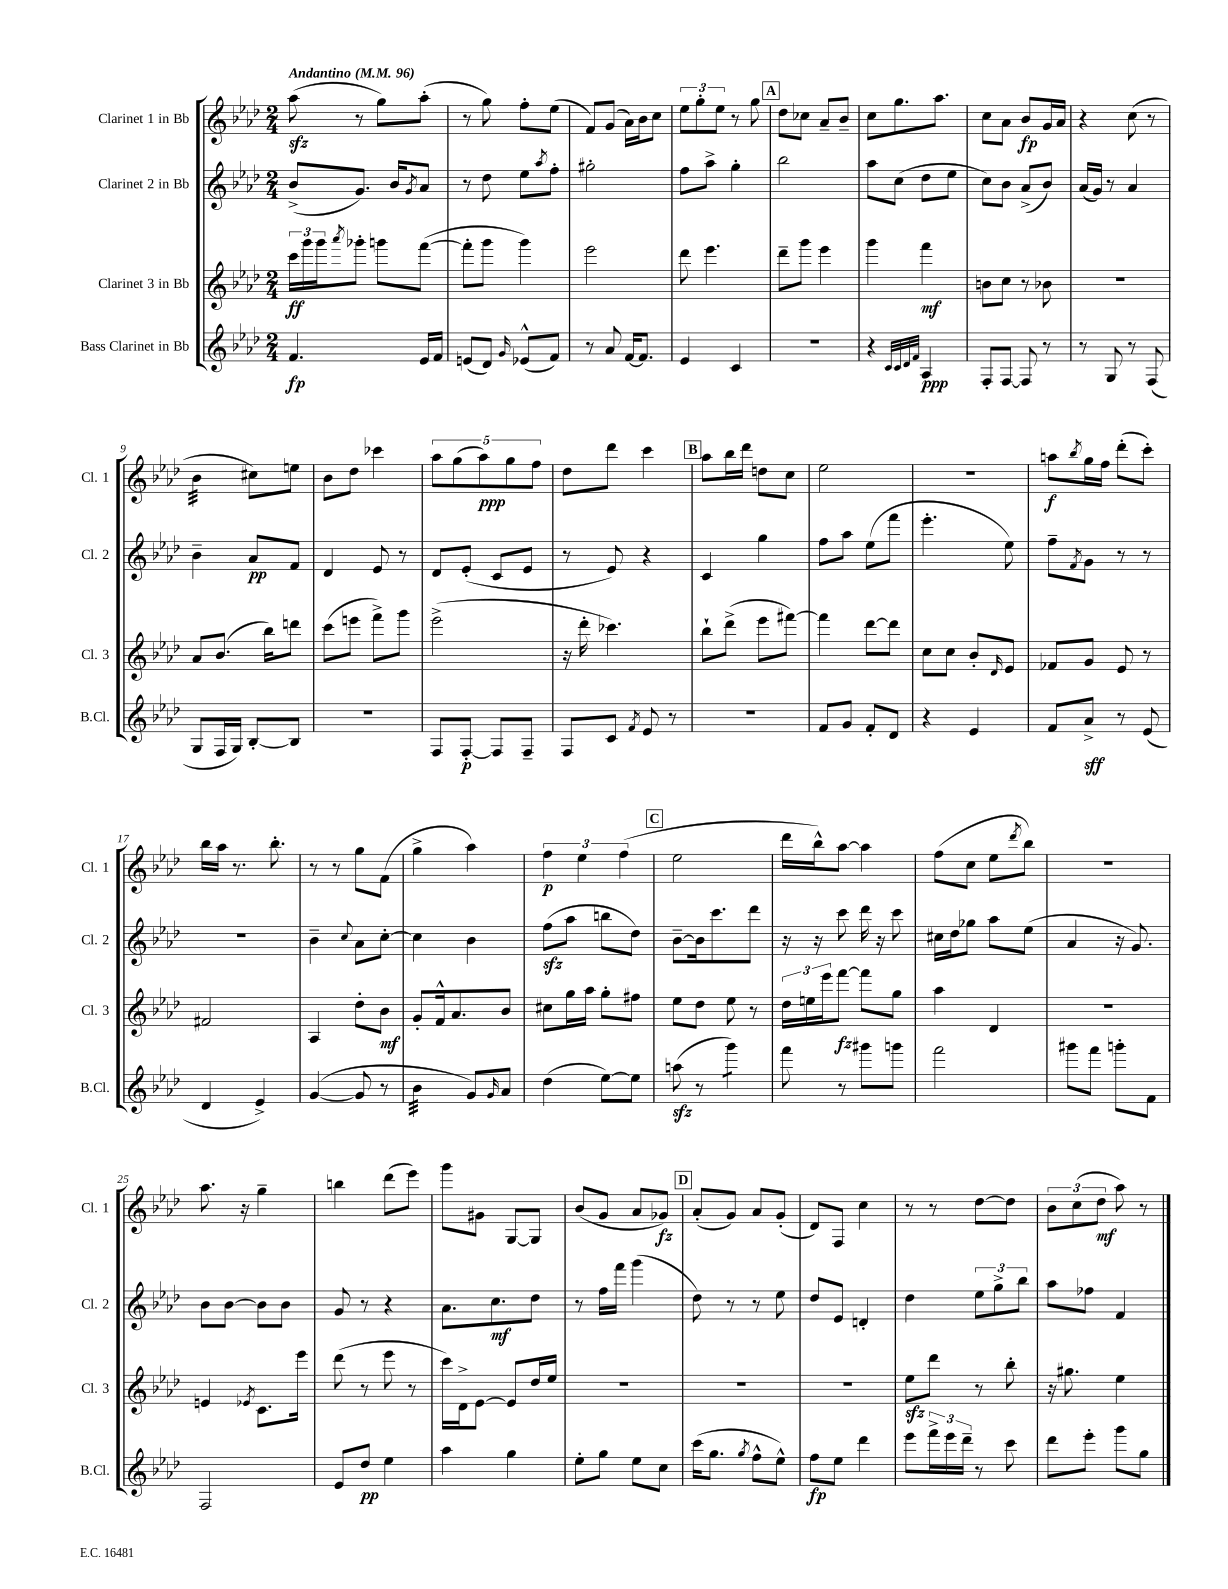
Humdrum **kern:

**kern	**kern	**kern	**kern
*staff4	*staff3	*staff2	*staff1
*clefG2	*clefG2	*clefG2	*clefG2
*k[b-e-a-d-]	*k[b-e-a-d-]	*k[b-e-a-d-]	*k[b-e-a-d-]
*M2/4	*M2/4	*M2/4	*M2/4
*MM96	*MM96	*MM96	*MM96
4.f/	24ccc\LL	(8b-^/L	(8aa-\
.	24ggg\	.	.
.	24ggg\J	.	.
.	8qaaa-/	.	.
.	8ggg-'\J	8.g/J)	8r
.	8ggg\L	.	8gg\L)
.	.	16b-/LK	.
.	.	8qg/	.
16e-/LL	([8fff\J	8a-/J	(8aa-'\J
16f/JJ	.	.	.
=	=	=	=
(8e/L	8fff'\]L	8r	8r
8d-/J)	8ggg\J	8dd-\	8gg\)
16qqg/	.	.	.
(8e-^^/L	4ggg\)	8ee-\L	8ff'\L
.	.	8qaa-/	.
8f/J)	.	8ff'\J	(8ee-\J
=	=	=	=
8r	2eee-\	2gg#'\	8f/L)
8a-/	.	.	(8g/J
[16f/LK	.	.	16a-\LL)
8.f/]J	.	.	16b-\J
.	.	.	8cc\J
=	=	=	=
4e-/	8ddd-\	8ff\L	12ee-\L
.	.	.	12gg'\
.	4.eee-\	8aa-^\J	.
.	.	.	12ee-\J
4c/	.	4gg'\	8r
.	.	.	8gg\
=	=	=	=
2r	8ddd-~\L	2bb-\	8dd-\L
.	8ggg\J	.	8cc-\J
.	4eee-\	.	8a-~/L
.	.	.	8b-~/J
=	=	=	=
4r	4ggg\	8aa-\L	8cc\L
.	.	(8cc\J	8.gg\
32qqc/LLL	.	.	.
32qqc/	.	.	.
32qqd-/	.	.	.
32qqf/JJJ	.	.	.
4A-/	4fff\	8dd-\L	.
.	.	.	8.aa-\J
.	.	8ee-\J	.
=	=	=	=
8F'/L	8b\L	8cc\L)	8cc\L
[8F/J	8cc\J	8b-\J	8a-\J
8F/]	8r	(8a-^/L	8b-/L
8r	8b-\	8b-/J)	16g/L
.	.	.	16a-/JJ
=	=	=	=
8r	2r	(16a-/LL	4r
.	.	16g/JJ)	.
8G/	.	8r	.
8r	.	4a-/	(8cc\
(8F/	.	.	8r
=	=	=	=
8G/L	8a-/L	4b-~\	4b-\
16F/L	(8.b-/J	.	.
16G/JJ)	.	.	.
[8B-'/L	.	8a-/L	8cc#\L)
.	16bb-\LK)	.	.
8B-/]J	8ddd\J	8f/J	8ee\J
=	=	=	=
2r	(8ccc\L	4d-/	8b-\L
.	8eee\J	.	8dd-\J
.	8fff^\L)	8e-/	4ccc-\
.	8ggg\J	8r	.
=	=	=	=
8F/L	(2eee-^\	8d-/L	10aa-\L
.	.	.	(10gg\
[8F'/J	.	(8e-'/J	.
.	.	.	10aa-\)
8F/]L	.	8c/L	.
.	.	.	10gg\
8F~/J	.	8e-/J	.
.	.	.	10ff\J
=	=	=	=
8F/L	16r	8r	8dd-\L
.	16ddd-'\	.	.
8c/J	4.ccc-\)	8e-/)	8ddd-\J
8qf/	.	.	.
8e-/	.	4r	4ccc\
8r	.	.	.
=	=	=	=
2r	8bb-`\L	4c/	8aa-\L
.	(8ddd-^\J	.	16bb-\L
.	.	.	16ddd-\JJ
.	8eee-\L	4gg\	8dd\L
.	[8fff#\J)	.	8cc\J
=	=	=	=
8f/L	4fff#\]	8ff\L	2ee-\
8g/J	.	8aa-\J	.
8f'/L	[8ddd-\L	(8ee-\L	.
8d-/J	8ddd-\]J	8fff\J	.
=	=	=	=
4r	8cc\L	4.eee-'\	2r
.	8cc\J	.	.
4e-/	8b-'/L	.	.
.	16qqd-/	.	.
.	8e-/J	8ee-\)	.
=	=	=	=
8f/L	8f-/L	8ff~\L	8aa\L
.	.	8qf/	8qbb-/
8a-^/J	8g/J	8g\J	16gg\L
.	.	.	16ff\JJ
8r	8e-/	8r	(8ddd-'\L
(8e-/	8r	8r	8ccc'\J)
=	=	=	=
4d-/	2f#/	2r	16bb-\LL
.	.	.	16aa-\JJ
.	.	.	8.r
4e-^/)	.	.	.
.	.	.	8.bb-'\
=	=	=	=
([4g/	4A-/	4b-~\	8r
.	.	.	8r
.	.	8qqcc/	.
8g/]	8dd-'\L	8a-\L	8gg\L
8r	8b-\J	[8cc'\J	(8f\J
=	=	=	=
4b-\	8g'/L	4cc\]	4gg^\
.	16f^^/k	.	.
.	8.a-/	.	.
8g/L)	.	4b-\	4aa-\)
16qqg/	.	.	.
8a-/J	8b-/J	.	.
=	=	=	=
(4dd-\	8cc#\L	(8ff\L	6ff\
.	16gg\L	8aa-\J	.
.	.	.	6ee-\
.	16aa-\JJ	.	.
[8ee-\L)	8gg'\L	8bb\L	.
.	.	.	(6ff\
8ee-\]J	8ff#\J	8dd-\J)	.
=	=	=	=
(8aa\	8ee-\L	[8b-~\L	2ee-\
8r	8dd-\J	16b-\]k	.
.	.	8.ccc\	.
4ggg\)	8ee-\	.	.
.	8r	8ddd-\J	.
=	=	=	=
8fff\	24dd-\LL	16r	16ddd-\LL
.	24ee\	.	.
.	.	16r	16bb-^^\J)
.	24eee-\J	.	.
8r	[8fff\J	8ccc\	[8aa-\J
8ggg#\L	8fff\]L	16ddd-\	4aa-\]
.	.	16r	.
8ggg\J	8gg\J	8ccc\	.
=	=	=	=
2fff\	4aa-\	16cc#\LL	(8ff\L
.	.	16dd-\J	.
.	.	8gg-\J	8cc\J
.	4d-/	8aa-\L	8ee-\L
.	.	.	8qddd-/
.	.	(8ee-\J	8bb-\J)
=	=	=	=
8ggg#\L	2r	4a-/	2r
8fff\J	.	.	.
8ggg'\L	.	16r	.
.	.	8.g/)	.
8f\J	.	.	.
=	=	=	=
2F/	4e/	8b-\L	8.aa-\
.	.	[8b-\J	.
.	.	.	16r
.	8qe-/	.	.
.	8.c\L	8b-\]L	4gg~\
.	.	8b-\J	.
.	16eee-\Jk	.	.
=	=	=	=
8e-/L	(8ddd-\	8g/	4bb\
8dd-/J	8r	8r	.
4ee-\	8eee-\	4r	(8ddd-\L
.	8r	.	8eee-\J)
=	=	=	=
4aa-\	16ccc\LL)	8.a-\L	8ggg\L
.	16d-^\J	.	.
.	[8e-\J	.	8g#\J
.	.	8.cc\	.
4gg\	8e-/]L	.	[8G/L
.	16dd-/L	8dd-\J	8G/]J
.	16ee-/JJ	.	.
=	=	=	=
8ee-'\L	2r	8r	(8b-/L
8gg\J	.	16ff\LL	8g/J
.	.	16fff\JJ	.
8ee-\L	.	(4ggg\	8a-/L
8cc\J	.	.	8g-/J)
=	=	=	=
(16ccc\LK	2r	8dd-\)	(8a-'/L
8.gg\J	.	.	.
.	.	8r	8g/J)
8qgg/	.	.	.
8ff^^\L	.	8r	8a-/L
8ee-^^\J)	.	8ee-\	(8g'/J
=	=	=	=
8ff\L	2r	8dd-/L	8d-/L)
8ee-\J	.	8e-/J	8F/J
4ddd-\	.	4d'/	4cc\
=	=	=	=
8eee-\L	8ee-\L	4dd-\	8r
24fff^\L	8ddd-\J	.	8r
24eee-\	.	.	.
24ddd-~\JJ	.	.	.
8r	8r	12ee-\L	[8dd-\L
.	.	12gg^\	.
8ccc\	8bb-'\	.	8dd-\]J
.	.	12bb-\J	.
=	=	=	=
8ddd-\L	16r	8aa-\L	12b-\L
.	8.gg#\	.	.
.	.	.	(12cc\
8eee-'\J	.	8ff-\J	.
.	.	.	12dd-\J
8ggg\L	4ee-\	4f/	8aa-\)
8gg\J	.	.	8r
==	==	==	==
*-	*-	*-	*-
